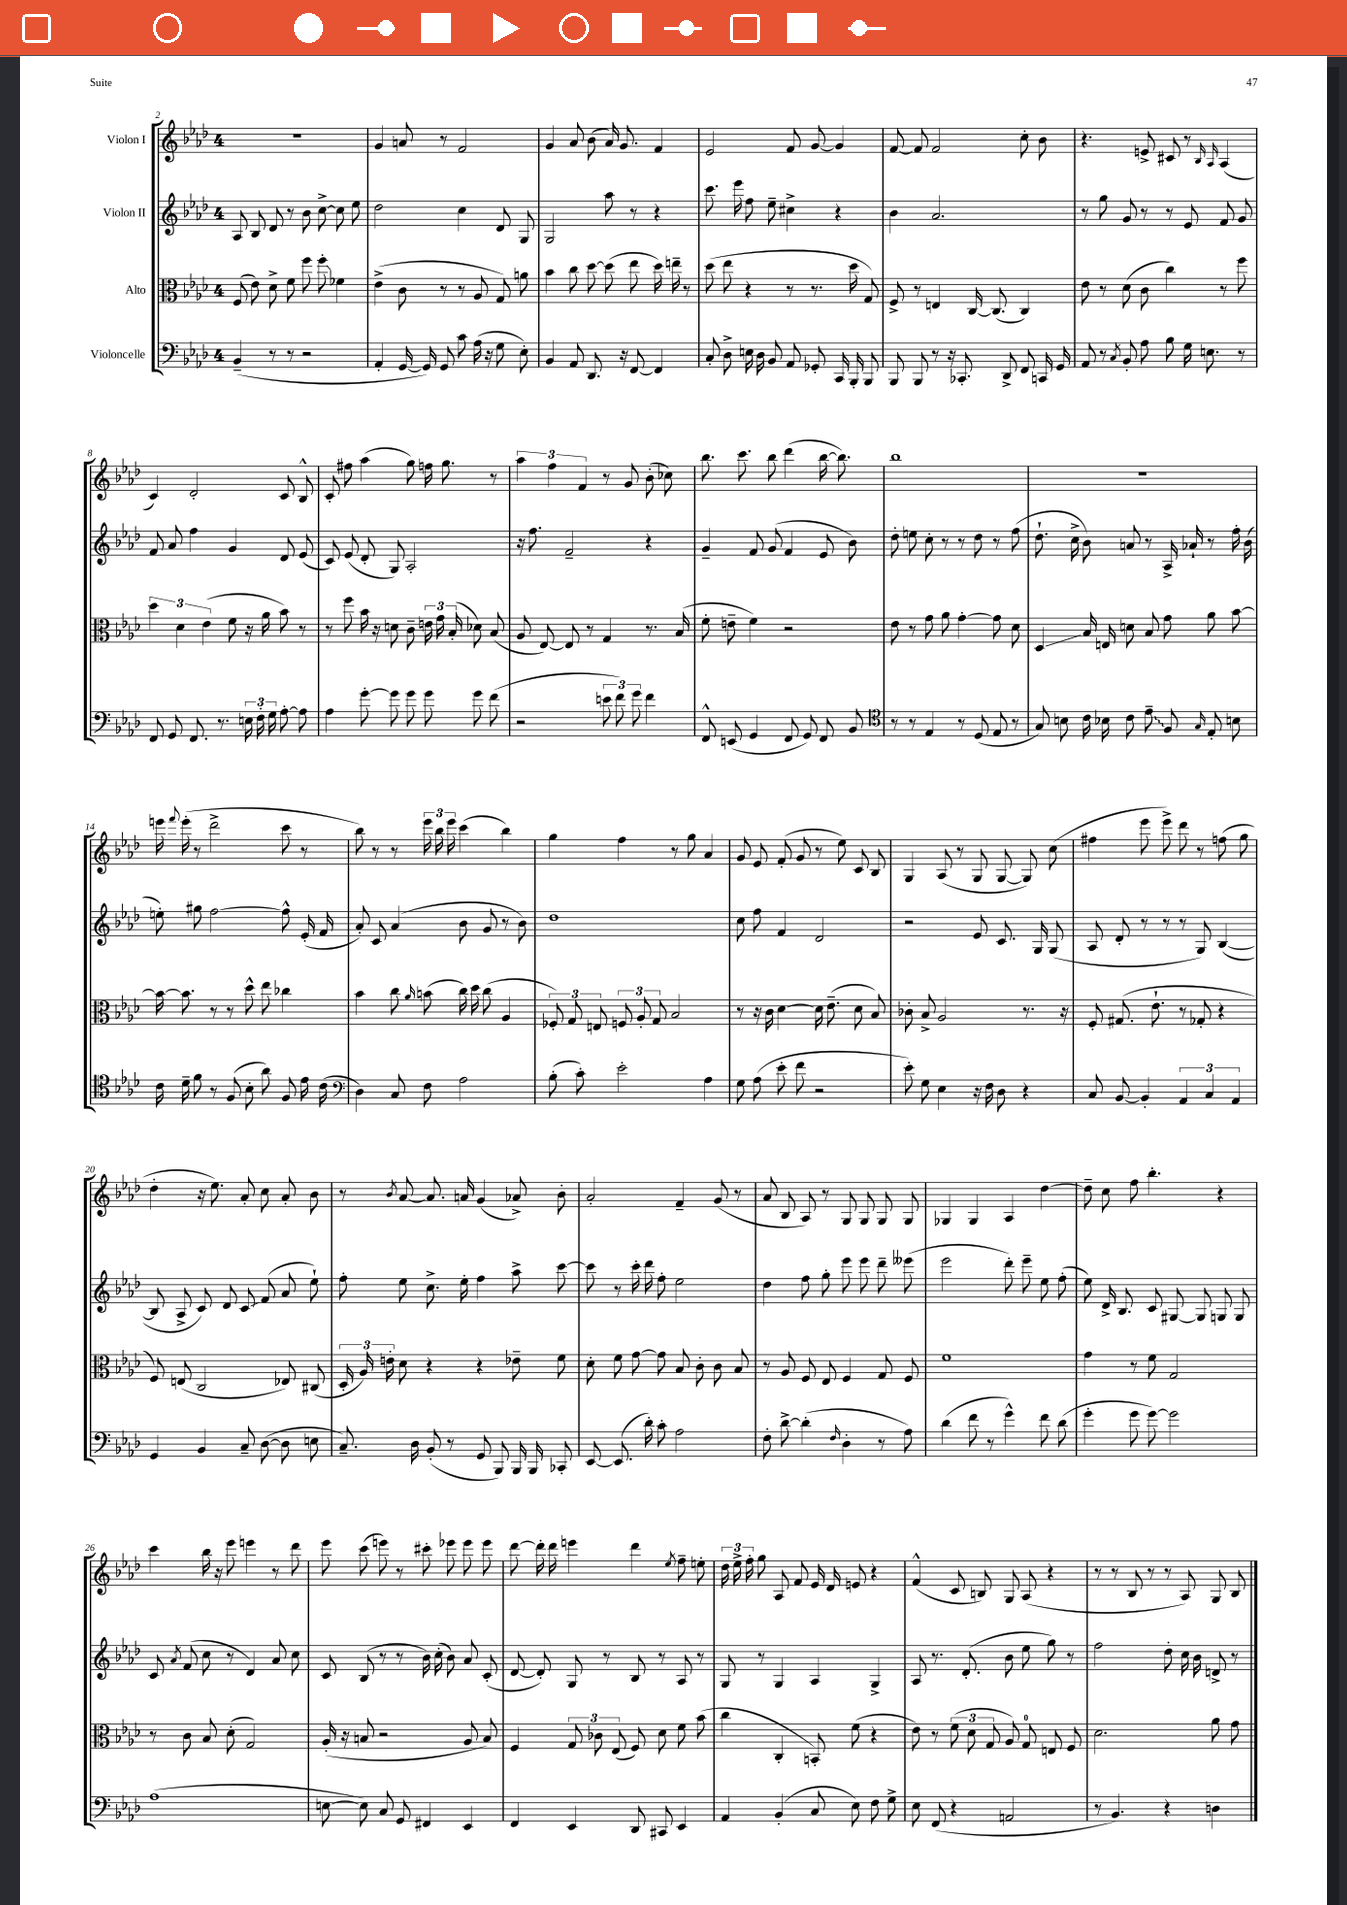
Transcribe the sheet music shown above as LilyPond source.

<<
\new StaffGroup <<
\new Staff = "s0" \with { instrumentName = "Violon I" } {
    \clef treble \key aes \major \once \override Staff.TimeSignature.style = #'single-digit \time 4/4
    \autoBeamOff R1 |
    g'4 a'8 r8 f'2 |
    g'4 aes'8 bes'8( aes'16) g'8. f'4 |
    ees'2 f'8 g'8~ g'4 |
    f'8~ f'8 f'2 c''8-. bes'8 |
    r4. e'8-> cis'8 r8 \grace { bes16 aes16 } aes4( |
    c'4) des'2-. c'8 bes8-^ |
    c'8-. fis''8 aes''4( g''8) f''16 g''8. r8 |
    \tuplet 3/2 { aes''4 f''4 f'4 } r8 g'8 bes'8-.( ces''8) |
    bes''8. c'''8. bes''8 des'''4( bes''16~ bes''8.) |
    bes''1 |
    R1 |
    e'''16 \appoggiatura { f'''8 } e'''16-.( r8 des'''2-> c'''8 r8 |
    bes''8) r8 r8 \tuplet 3/2 { ees'''16 bes''16 ees'''16 } c'''4( bes''4) |
    g''4 f''4 r8 g''8 aes'4 |
    g'8 ees'8 f'8-.( g'8 r8 ees''8) c'8 bes8 |
    g4 aes8( r8 g8 g8~ g8) c''8( |
    fis''4 ees'''8 ees'''8->) des'''8 r8 f''8( g''8 |
    des''4-. r16 ees''8.) aes'8-. c''8 aes'8-. bes'8 |
    r8 \acciaccatura { bes'8 } aes'8~ aes'8. a'16 g'4( aes'8->) bes'8-. |
    aes'2-. f'4-- g'8( r8 |
    aes'8 bes8 aes8) r8 g8 g8 g8 g8 |
    ges4 ges4 aes4 des''4~ |
    des''8-- c''8 f''8 bes''4.-. r4 |
    c'''4 bes''16 r16 ees'''8 e'''4 r8 des'''8 |
    ees'''8 c'''8( e'''8) r8 cis'''8-. ees'''8 ees'''8 ees'''8 |
    des'''8~ des'''16-. des'''16 e'''4 des'''4 \acciaccatura { ees''8 } f''8-- e''8-. |
    \tuplet 3/2 { des''16 ees''16-> f''16-. } g''8 aes8 f'8 ees'16 des'16 e'8 r4 |
    f'4-^( c'8 b8) g8 aes8( r4 |
    r8 r8 bes8 r8 r8 aes8) g8 bes8 \bar "|." |
}
\new Staff = "s1" \with { instrumentName = "Violon II" } {
    \clef treble \key aes \major \once \override Staff.TimeSignature.style = #'single-digit \time 4/4
    \autoBeamOff aes8 bes8 des'8 r8 bes'8 c''8~-> c''8 ees''8 |
    des''2 c''4 des'8 g8 |
    g2 aes''8 r8 r4 |
    c'''8. ees'''16 f''8 ees''8-- cis''4-> r4 |
    bes'4 aes'2. |
    r8 g''8 g'8 r8 r8 ees'8 f'8 g'8 |
    f'8 aes'8 f''4 g'4 des'8 ees'8( |
    c'8) ees'8( des'8-. g8) aes2-. |
    r16 f''8. f'2-- r4 |
    g'4-- f'8 g'8( f'4 ees'8 bes'8) |
    des''8-. e''8 c''8-. r8 r8 des''8 r8 f''8( |
    des''8.-! c''16-> bes'8) a'8 r8 aes16-> aes'16-! r8 f''16-. bes'16( |
    e''8-.) gis''8 f''2~ f''8-^ ees'16-.( f'16 |
    aes'8-.) c'8 aes'4( bes'8 g'8 r8 bes'8) |
    des''1 |
    c''8 f''8 f'4 des'2 |
    r2 ees'8 c'8. g16 g8( |
    aes8 des'8-. r8 r8 r8 g8) bes4~( |
    bes8 aes8-> c'8) des'8 c'8\glissando f'8( aes'8 ees''8-!) |
    f''8-. ees''8 c''8.-> ees''16-. f''4 aes''8-> c'''8~ |
    c'''8 r8 c'''16-. des'''16 f''8-. ees''2 |
    des''4 f''8 g''8-. ees'''8 ees'''8 des'''8-- eeses'''8( |
    ees'''2 des'''8-.) ees'''8-- ees''8 f''8-.( |
    ees''8) des'16-> bes8. c'8 gis8~ gis8 g8 g8 |
    c'8 \acciaccatura { aes'8 } f'8( c''8 r8 des'4) aes'8 c''8 |
    c'8 bes8( r8 r8 bes'16) c''16-.( bes'8) aes'8 c'8-.( |
    des'8~ des'8-.) g8 r8 bes8 r8 aes8 r8 |
    g8 r8 g4 aes4 g4-> |
    aes8 r8. des'8.-.( bes'8 ees''8 g''8) r8 |
    f''2 des''8-. c''16 bes'16 d'8-> r8 \bar "|." |
}
\new Staff = "s2" \with { instrumentName = "Alto" } {
    \clef alto \key aes \major \once \override Staff.TimeSignature.style = #'single-digit \time 4/4
    \autoBeamOff f8( ees'8) des'8-> f'8 f''8 f''8-.\glissando fes'4 |
    ees'4->( c'8 r8 r8 aes8 g8) a'8 |
    bes'4 c''8 des''8~ des''8( ees''8 des''16) e''16-- r8 |
    des''8( ees''8 r4 r8 r8. des''16 g8) |
    f8-> r8 e4 c16~ c8.( c4) |
    ees'8 r8 des'8( c'8 c''4) r8 f''8 |
    \tuplet 3/2 { des''4 des'4 ees'4( } f'8 r16 aes'16 bes'8) r8 |
    r8 f''8 bes'16 r16 d'8 c'8-- \tuplet 3/2 { e'16 g'16 bes16-.( } des'8) bes8( |
    aes8 ees8~) ees8 r8 g4 r8. bes16( |
    f'8-. e'8-- f'4) r2 |
    ees'8 r8 g'8 aes'8 g'4~-. g'8 des'8 |
    des4\glissando bes16 e16 d'8 bes8 g'8 aes'8 bes'8~ |
    bes'16~ bes'8. r8 r8 des''8-^ ees''8 ces''4 |
    bes'4 c''8 \grace { aes'16 } b'8( c''16) des''16 c''8( aes4 |
    \tuplet 3/2 { fes8-.) g8 e8 } \tuplet 3/2 { f8 aes8-. g8 } bes2 |
    r8 r16 c'16 des'4~ des'16 ees'8.--( des'8 bes8) |
    ces'8-. bes8-> aes2 r8. r16 |
    f8-. gis8.( ees'8.-! r8 ges8-. r4 |
    f8) e8( c2 ees8) cis8( |
    \tuplet 3/2 { des16-. aes16) e'16-. } des'8 r4 r4 ees'8-- f'8 |
    des'8-. f'8 g'8~ g'8 bes8 c'8-. c'8 bes8 |
    r8 aes8 f8 ees8 f4 g8 f8 |
    f'1 |
    g'4 r8 f'8 g2 |
    r8 c'8 bes8 des'8-.( g2) |
    aes16-.( r16 b8 r2 aes8 b8) |
    f4 \tuplet 3/2 { g8 ces'8 ees8( } f8) des'8 f'8 bes'8( |
    c''4 c4-. b,8-.) f'8( r4 |
    ees'8) r8 \tuplet 3/2 { f'8( des'8 g8 } aes8) g8-0 e8 f8 |
    des'2. aes'8 g'8 \bar "|." |
}
\new Staff = "s3" \with { instrumentName = "Violoncelle" } {
    \clef bass \key aes \major \once \override Staff.TimeSignature.style = #'single-digit \time 4/4
    \autoBeamOff bes,4--( r8 r8 r2 |
    aes,4-. g,16~ g,16) g,8 c'8 aes16( r16 g8 ees8-.) |
    bes,4 aes,8 des,8. r16 f,8~ f,4 |
    c8-. des8-> e16 des16 bes,8 aes,8 ges,8-. c,16 bes,,16-. bes,,8 |
    bes,,8 bes,,8 r8 r16 ces,8.-. des,8-> f,8 c,16 g,16 |
    aes,8 r8 \acciaccatura { c8 } bes,8-. aes8 bes8 g16 e8. r8 |
    f,8 g,8 f,8. r8. \tuplet 3/2 { e16 f16-. g16 } aes8~-. aes8 |
    aes4 g'8~-. g'8 g'8 g'8 g'8 f'8( |
    r2 \tuplet 3/2 { e'8 f'8) g'8 } f'4 |
    f,8-^ e,8( g,4 f,8 g,8) f,8 bes,8 |
    \clef tenor r8 r8 ees4 r8 des8( ees8 r8 |
    g8) b8 c'16 bes16 c'8 \once \override Glissando.style = #'zigzag ees'8--\glissando f8 \grace { g16 } ees8-. b8 |
    c'16 des'16-- f'8 r8 f8( bes8-. aes'8) f8 ees'16 c'16( |
    \clef bass des4) c8 f8 aes2 |
    bes8-.( c'8-.) ees'2-. aes4 |
    g8 aes8( ees'8-. f'8 r2 |
    ees'8-.) g8 ees4 r16 f16 des8 r4 |
    c8 bes,8~ bes,4-. \tuplet 3/2 { aes,4 c4 aes,4 } |
    g,4 bes,4 c8-- des8~( des8 e8 |
    c8.--) des16 bes,8-.( r8 g,8 bes,,8) bes,,16 bes,,16 ces,8-. |
    ees,8~ ees,8.( des'16-.) c'8-. aes2 |
    f8-. des'8~-> des'4-.( \grace { f16 } des4-. r8 aes8) |
    des'4( f'8 r8 g'4-^) f'8 des'8( |
    g'4-. g'8 g'8~) g'2 |
    aes1( |
    e8~ e8) c8 g,8 fis,4 ees,4 |
    f,4 ees,4 des,8 cis,8 ees,4 |
    aes,4 bes,4-.( c8 ees8) f8 g8-> |
    ees8 f,8( r4 a,2 |
    r8 bes,4.) r4 d4 \bar "|." |
}
>>
>>
\layout { \context { \Score currentBarNumber = #2 } }
